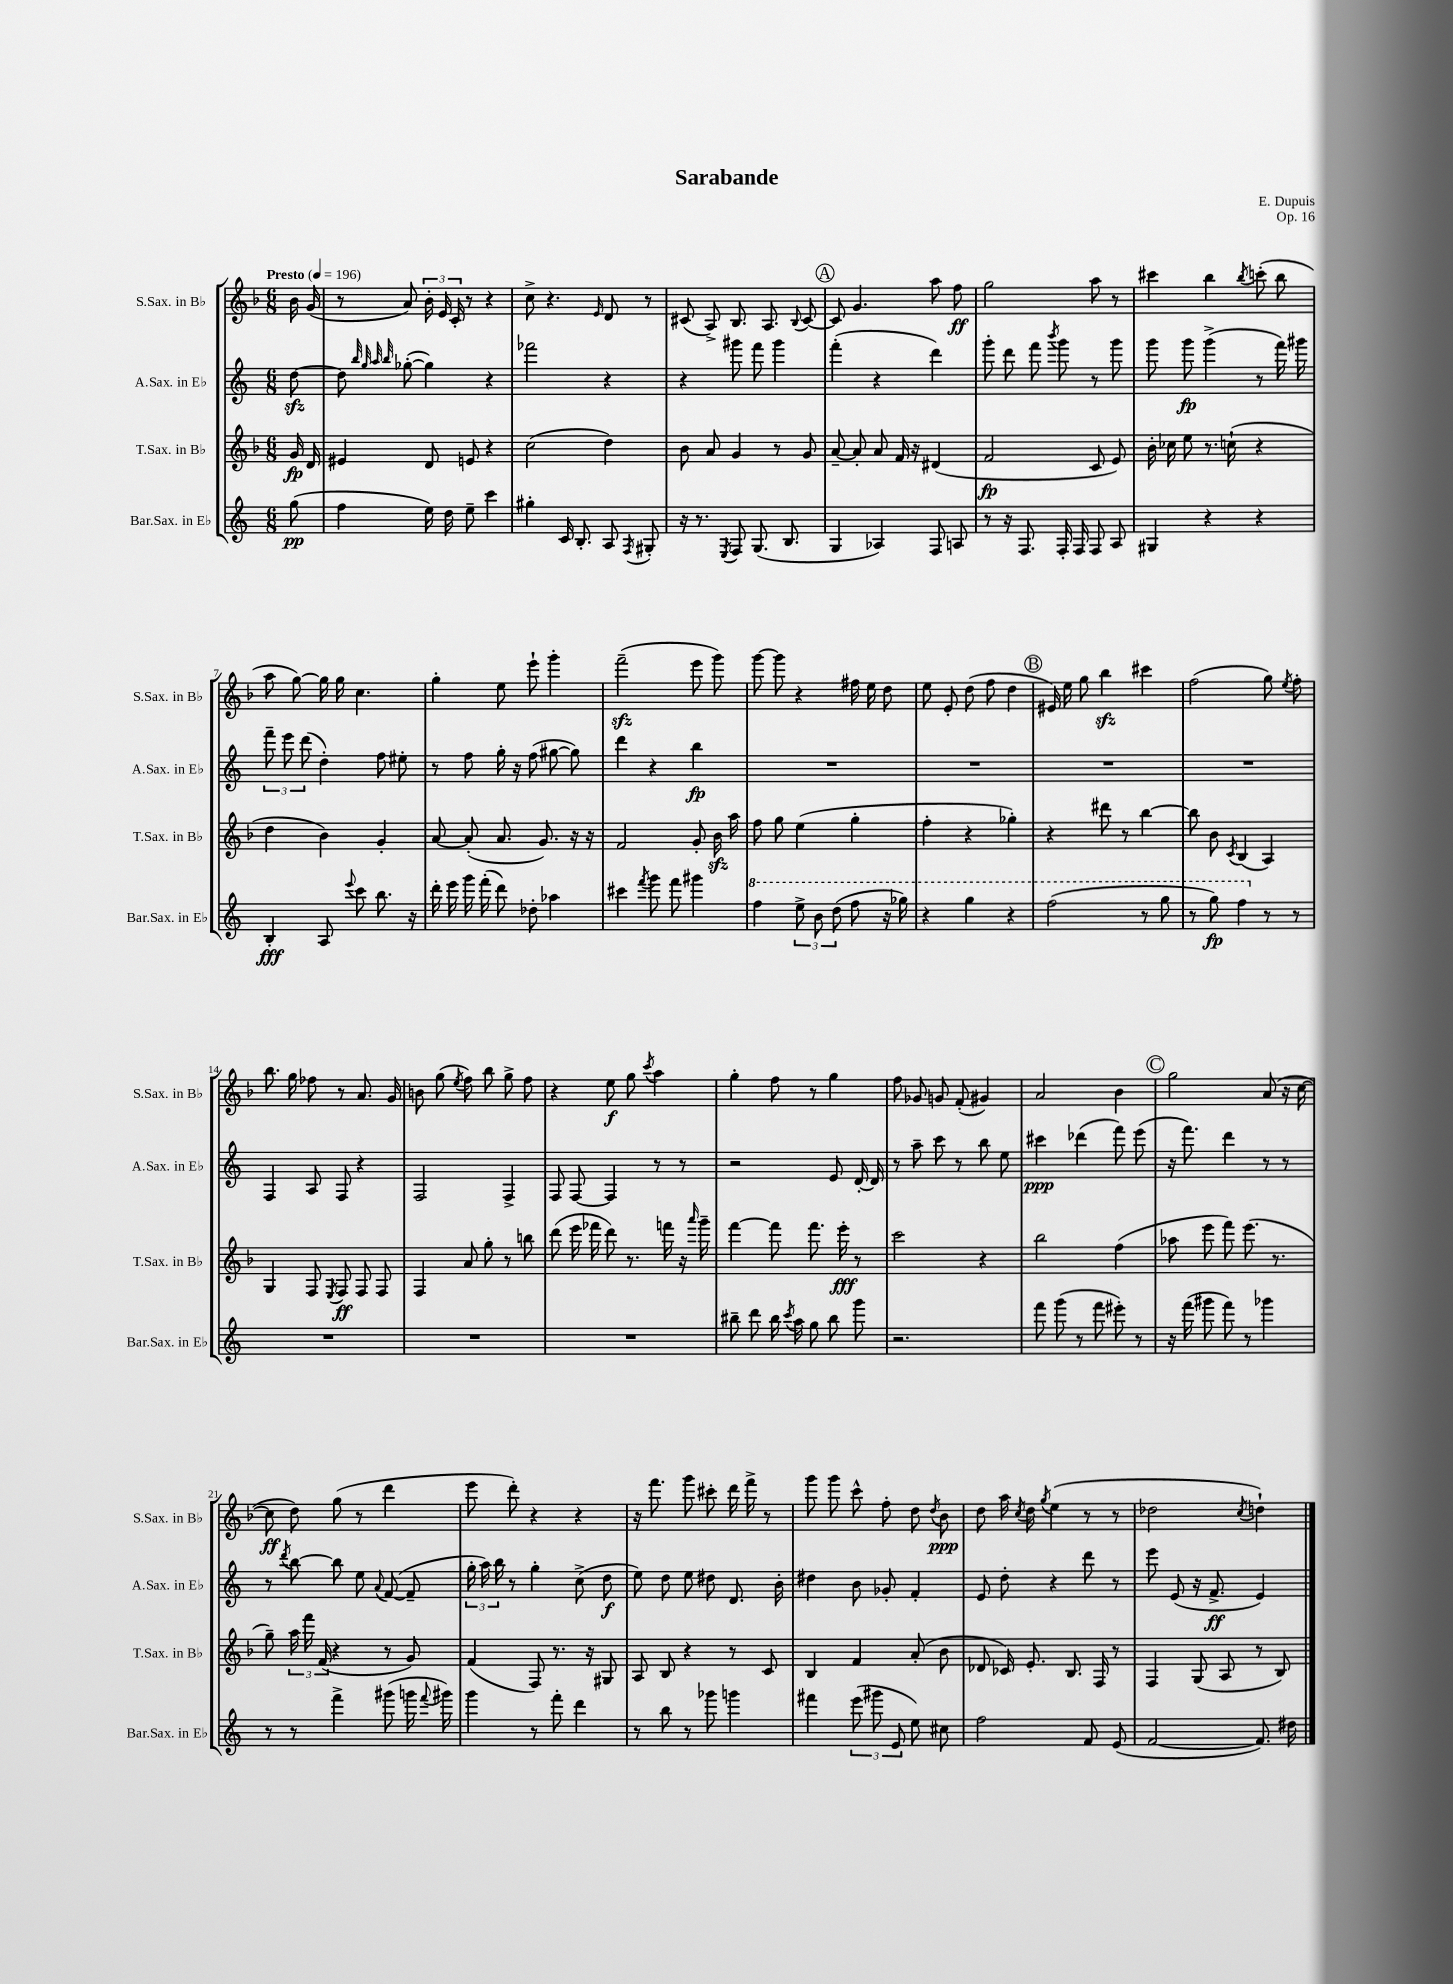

**kern	**dynam	**kern	**dynam	**kern	**dynam	**kern	**dynam
*part4	*part4	*part3	*part3	*part2	*part2	*part1	*part1
*staff4	*staff4	*staff3	*staff3	*staff2	*staff2	*staff1	*staff1
*I"Bar.Sax. in E♭	*	*I"T.Sax. in B♭	*	*I"A.Sax. in E♭	*	*I"S.Sax. in B♭	*
*I'Bar.Sax. in E♭	*	*I'T.Sax. in B♭	*	*I'A.Sax. in E♭	*	*I'S.Sax. in B♭	*
*clefG2	*	*clefG2	*	*clefG2	*	*clefG2	*
*k[]	*	*k[b-]	*	*k[]	*	*k[b-]	*
*M6/8	*	*M6/8	*	*M6/8	*	*M6/8	*
*MM196	*	*MM196	*	*MM196	*	*MM196	*
=	=	=	=	=	=	=	=
!	!	!	!	!	!	!LO:TX:a:B:t=Presto	!
(8gg\	pp	16g/	fp	[8ddzz\	.	16b-\	.
.	.	16d/	.	.	.	(16g/	.
=1	=1	=1	=1	=1	=1	=1	=1
4ff\	.	4e#X/	.	8dd\]	.	8r	.
.	.	.	.	32qqbb/	.	.	.
.	.	.	.	32qqgg/	.	.	.
.	.	.	.	32qqaa/	.	.	.
.	.	.	.	32qqbb/	.	.	.
.	.	.	.	([8gg-X'\	.	8a/)	.
16ee\)	.	8d/	.	4gg-\])	.	24b-'\	.
.	.	.	.	.	.	24e/	.
16dd\	.	.	.	.	.	.	.
.	.	.	.	.	.	24c'/	.
8ee~\	.	8en/	.	.	.	8r	.
4ccc\	.	4r	.	4r	.	4r	.
=2	=2	=2	=2	=2	=2	=2	=2
4gg#X'\	.	(2cc\	.	2fff-X\	.	8cc^\	.
.	.	.	.	.	.	4.r	.
16c/	.	.	.	.	.	.	.
8.B'/	.	.	.	.	.	.	.
.	.	.	.	.	.	16qqe/	.
8A/	.	4dd\)	.	4r	.	8d/	.
8qF/	.	.	.	.	.	.	.
8G#X'/	.	.	.	.	.	8r	.
=3	=3	=3	=3	=3	=3	=3	=3
16r	.	8b-\	.	4r	.	(8c#X/	.
8.r	.	.	.	.	.	.	.
.	.	8a/	.	.	.	8A^/)	.
8qE/	.	.	.	.	.	.	.
8F/	.	4g/	.	8ggg#X\	.	8.B-/	.
(8.G/	.	.	.	8fff\	.	.	.
.	.	.	.	.	.	8.A/	.
.	.	8r	.	4ggg#\	.	.	.
8.B/	.	.	.	.	.	.	.
.	.	.	.	.	.	8qqB-/	.
.	.	8g/	.	.	.	[8c#/	.
!!LO:REH:place=s1:t=A
=4	=4	=4	=4	=4	=4	=4	=4
4G/	.	[8a~/	.	(4fff'\	.	8c#/]	.
.	.	8a'/]	.	.	.	4.g/	.
4A-X/)	.	8a/	.	4r	.	.	.
.	.	16f/	.	.	.	.	.
.	.	16r	.	.	.	.	.
8F/	.	(4d#X/	.	4ddd\)	.	8aa\	.
8An/	.	.	.	.	.	8ff\	ff
=5	=5	=5	=5	=5	=5	=5	=5
8r	.	2f/	fp	8ggg'\	.	2gg\	.
16r	.	.	.	8ddd\	.	.	.
8.F/	.	.	.	.	.	.	.
.	.	.	.	8fff\	.	.	.
.	.	.	.	8qbbb/	.	.	.
16F'/	.	.	.	8ggg\	.	.	.
16F/	.	.	.	.	.	.	.
8F/	.	8c/	.	8r	.	8aa\	.
8A/	.	8e/)	.	8ggg\	.	8r	.
=6	=6	=6	=6	=6	=6	=6	=6
4G#X/	.	16b-'\	.	8ggg\	.	4ccc#X\	.
.	.	16cc-X\	.	.	.	.	.
.	.	8ee\	.	8ggg\	fp	.	.
4r	.	8.r	.	(4ggg^\	.	4bb-\	.
.	.	(16ccn`\	.	.	.	.	.
.	.	.	.	.	.	8qbb-/	.
4r	.	4r	.	8r	.	(8cccn'\	.
.	.	.	.	16fff\)	.	8bb-\	.
.	.	.	.	16ggg#X\	.	.	.
!!LO:LB:g=z
=7	=7	=7	=7	=7	=7	=7	=7
4B'/	fff	4dd\	.	12fff~\	.	8aa\	.
.	.	.	.	12eee\	.	.	.
.	.	.	.	.	.	[8gg\)	.
.	.	.	.	(12ddd\	.	.	.
8A/	.	4b-\)	.	4dd'\)	.	16gg\]	.
.	.	.	.	.	.	16gg\	.
8qqeee/	.	.	.	.	.	.	.
8ccc\	.	.	.	.	.	4.cc\	.
8.bb\	.	4g'/	.	8ff\	.	.	.
.	.	.	.	8ee#X'\	.	.	.
16r	.	.	.	.	.	.	.
=8	=8	=8	=8	=8	=8	=8	=8
16ddd'\	.	[8a/	.	8r	.	4gg'\	.
16eee\	.	.	.	.	.	.	.
16ggg\	.	(8a'/]	.	8ff\	.	.	.
(16fff'\	.	.	.	.	.	.	.
8ddd\)	.	8.a/	.	16gg'\	.	8ee\	.
.	.	.	.	16r	.	.	.
8dd-X'\	.	.	.	(8ff\	.	8eee`\	.
.	.	8.g/)	.	.	.	.	.
4aa-X\	.	.	.	[8gg#X\	.	4ggg'\	.
.	.	16r	.	8gg#\])	.	.	.
.	.	16r	.	.	.	.	.
=9	=9	=9	=9	=9	=9	=9	=9
4ccc#X\	.	2f/	.	4ddd\	.	(2fffzz~\	.
8qfff/	.	.	.	.	.	.	.
8ggg\	.	.	.	4r	.	.	.
8fff\	.	.	.	.	.	.	.
4ggg#X\	.	8g'/	.	4bb\	fp	8eee\	.
.	.	16b-zz\	.	.	.	8ggg\)	.
.	.	16aa\	.	.	.	.	.
=10	=10	=10	=10	=10	=10	=10	=10
*8va	*	*	*	*	*	*	*
4fff\	.	8ff\	.	2.r	.	[8ggg\	.
.	.	8gg\	.	.	.	8ggg\]	.
12eee^\	.	(4ee\	.	.	.	4r	.
12bb\	.	.	.	.	.	.	.
(12ddd\	.	.	.	.	.	.	.
8fff\	.	4gg'\	.	.	.	16ff#X\	.
.	.	.	.	.	.	16ee\	.
16r	.	.	.	.	.	8dd\	.
16ggg-X\)	.	.	.	.	.	.	.
=11	=11	=11	=11	=11	=11	=11	=11
4r	.	4ff'\	.	2.r	.	8ee\	.
.	.	.	.	.	.	8e'/	.
4ggg\	.	4r	.	.	.	(8dd\	.
.	.	.	.	.	.	8ff\	.
4r	.	4gg-X'\)	.	.	.	4dd\	.
!!LO:REH:place=s1:t=B
=12	=12	=12	=12	=12	=12	=12	=12
(2fff\	.	4r	.	2.r	.	16e#X/)	.
.	.	.	.	.	.	16ee\	.
.	.	.	.	.	.	8gg\	.
.	.	8ddd#X\	.	.	.	4bb-zz\	.
.	.	8r	.	.	.	.	.
8r	.	[4bb-\	.	.	.	4ccc#X\	.
8ggg\	.	.	.	.	.	.	.
=13	=13	=13	=13	=13	=13	=13	=13
8r	.	8bb-\]	.	2.r	.	(2ff\	.
8ggg\)	fp	8b-\	.	.	.	.	.
.	.	8qc/	.	.	.	.	.
4fff\	.	(4B-/	.	.	.	.	.
*X8va	*	*	*	*	*	*	*
8r	.	4A/)	.	.	.	8gg\)	.
.	.	.	.	.	.	8qee/	.
8r	.	.	.	.	.	8ff'\	.
!!LO:LB:g=z
=14	=14	=14	=14	=14	=14	=14	=14
2.r	.	4G/	.	4F/	.	8.bb-\	.
.	.	.	.	.	.	16gg\	.
.	.	8F/	.	8A/	.	8ff-X\	.
.	.	8qE/	.	.	.	.	.
.	.	8F/	ff	8F/	.	8r	.
.	.	8F/	.	4r	.	8.a/	.
.	.	8F/	.	.	.	.	.
.	.	.	.	.	.	16g/	.
=15	=15	=15	=15	=15	=15	=15	=15
2.r	.	4F/	.	2F/	.	8bn\	.
.	.	.	.	.	.	(8gg\	.
.	.	.	.	.	.	8qee/	.
.	.	8a/	.	.	.	8ff\)	.
.	.	8gg'\	.	.	.	8bb-\	.
.	.	8r	.	4F^/	.	8gg^\	.
.	.	8bbn\	.	.	.	8ff\	.
=16	=16	=16	=16	=16	=16	=16	=16
2.r	.	(8ddd\	.	8F/	.	4r	.
.	.	16eee\	.	[8F/	.	.	.
.	.	16fff-X\	.	.	.	.	.
.	.	8ddd\)	.	4F/]	.	8ee\	f
.	.	8.r	.	.	.	8gg\	.
.	.	.	.	.	.	8qccc/	.
.	.	.	.	8r	.	4aa\	.
.	.	16fffn\	.	.	.	.	.
.	.	16r	.	8r	.	.	.
.	.	16qqaaa/	.	.	.	.	.
.	.	16ggg~\	.	.	.	.	.
=17	=17	=17	=17	=17	=17	=17	=17
8bb#X~\	.	[4fff\	.	2r	.	4gg'\	.
8ddd\	.	.	.	.	.	.	.
16bb#\	.	8fff\]	.	.	.	8ff\	.
8qccc/	.	.	.	.	.	.	.
16aa\	.	.	.	.	.	.	.
8gg\	.	8.fff\	.	.	.	8r	.
8bb#\	.	.	.	8e/	.	4gg\	.
.	.	16eee'\	fff	.	.	.	.
8ggg\	.	8r	.	[16d'/	.	.	.
.	.	.	.	16d/]	.	.	.
=18	=18	=18	=18	=18	=18	=18	=18
2.r	.	2ccc\	.	8r	.	8ff\	.
.	.	.	.	8aa~\	.	8g-X/	.
.	.	.	.	8ccc\	.	8gn/	.
.	.	.	.	8r	.	(8f'/	.
.	.	4r	.	8bb\	.	4g#X/)	.
.	.	.	.	8ee\	.	.	.
=19	=19	=19	=19	=19	=19	=19	=19
8fff\	.	2bb-\	.	4ccc#X\	ppp	2a/	.
(8ggg\	.	.	.	.	.	.	.
8r	.	.	.	(4ddd-X\	.	.	.
8fff\	.	.	.	.	.	.	.
8eee#X'\)	.	(4ff\	.	8fff\)	.	4b-\	.
8r	.	.	.	(8eee\	.	.	.
!!LO:REH:place=s1:t=C
=20	=20	=20	=20	=20	=20	=20	=20
16r	.	8aa-X\	.	16r	.	2gg\	.
(16fff\	.	.	.	8.fff\)	.	.	.
8ggg#X\	.	8eee\	.	.	.	.	.
8fff\)	.	8fff\)	.	4ddd\	.	.	.
8r	.	(8.eee\	.	.	.	.	.
4ggg-X\	.	.	.	8r	.	(8a/	.
.	.	8.r	.	.	.	.	.
.	.	.	.	8r	.	16r	.
.	.	.	.	.	.	[16cc\	.
!!LO:LB:g=z
=21	=21	=21	=21	=21	=21	=21	=21
8r	.	8gg~\)	.	8r	.	8cc\]	ff
.	.	.	.	8qddd/	.	.	.
8r	.	24aa\	.	[8bb\	.	8dd\)	.
.	.	24fff\	.	.	.	.	.
.	.	(24f/	.	.	.	.	.
4fff^\	.	4r	.	8bb\]	.	(8gg\	.
.	.	.	.	8ee\	.	8r	.
.	.	.	.	8qqa/	.	.	.
(8ggg#X\	.	8r	.	([8f/	.	4ddd\	.
16gggn\	.	8g/)	.	8f~/]	.	.	.
8qqfff/	.	.	.	.	.	.	.
16ggg#X\)	.	.	.	.	.	.	.
=22	=22	=22	=22	=22	=22	=22	=22
4ggg\	.	(4f/	.	24gg'\	.	8eee\	.
.	.	.	.	24aa\)	.	.	.
.	.	.	.	24bb\	.	.	.
.	.	.	.	8r	.	8ddd'\)	.
8r	.	8F/)	.	4gg'\	.	4r	.
8fff'\	.	8.r	.	.	.	.	.
4ddd\	.	.	.	(8cc^\	.	4r	.
.	.	16r	.	.	.	.	.
.	.	8G#X/	.	8dd\	f	.	.
=23	=23	=23	=23	=23	=23	=23	=23
8r	.	8A/	.	8ee\)	.	16r	.
.	.	.	.	.	.	8.fff\	.
8bb\	.	8B-/	.	8dd\	.	.	.
8r	.	4r	.	8ee\	.	8ggg\	.
8ggg-X\	.	.	.	8dd#X\	.	8ccc#X'\	.
4gggn\	.	8r	.	8.d/	.	16ddd\	.
.	.	.	.	.	.	16fff^\	.
.	.	8c/	.	.	.	8r	.
.	.	.	.	16b'\	.	.	.
=24	=24	=24	=24	=24	=24	=24	=24
4fff#X\	.	4B-/	.	4dd#X\	.	8ggg\	.
.	.	.	.	.	.	8ggg\	.
(12eee\	.	4f/	.	8b\	.	8ccc^^\	.
12ggg#X\	.	.	.	.	.	.	.
.	.	.	.	8g-X'/	.	8ff'\	.
12e/	.	.	.	.	.	.	.
8ee\)	.	(8a'/	.	4f'/	.	8dd\	.
.	.	.	.	.	.	8qdd/	.
8cc#X\	.	8b-\	.	.	.	8b-\	ppp
=25	=25	=25	=25	=25	=25	=25	=25
2ff\	.	8d-X/	.	8e/	.	8dd\	.
.	.	16c-X/)	.	8dd'\	.	16aa\	.
.	.	.	.	.	.	8qcc/	.
.	.	8.e'/	.	.	.	16dd\	.
.	.	.	.	.	.	8qgg/	.
.	.	.	.	4r	.	(4ee\	.
.	.	8.B-/	.	.	.	.	.
8f/	.	.	.	8ddd\	.	8r	.
.	.	16F/	.	.	.	.	.
(8e/	.	8r	.	8r	.	8r	.
=26	=26	=26	=26	=26	=26	=26	=26
[2f/	.	4F/	.	8eee\	.	2dd-X\	.
.	.	.	.	(8e/	.	.	.
.	.	(8G/	.	16r	.	.	.
.	.	.	.	8.f^/	ff	.	.
.	.	8A/	.	.	.	.	.
.	.	.	.	.	.	8qcc/	.
8.f/])	.	8r	.	4e/)	.	4ddn`\)	.
.	.	8B-/)	.	.	.	.	.
16dd#X\	.	.	.	.	.	.	.
==	==	==	==	==	==	==	==
*-	*-	*-	*-	*-	*-	*-	*-
